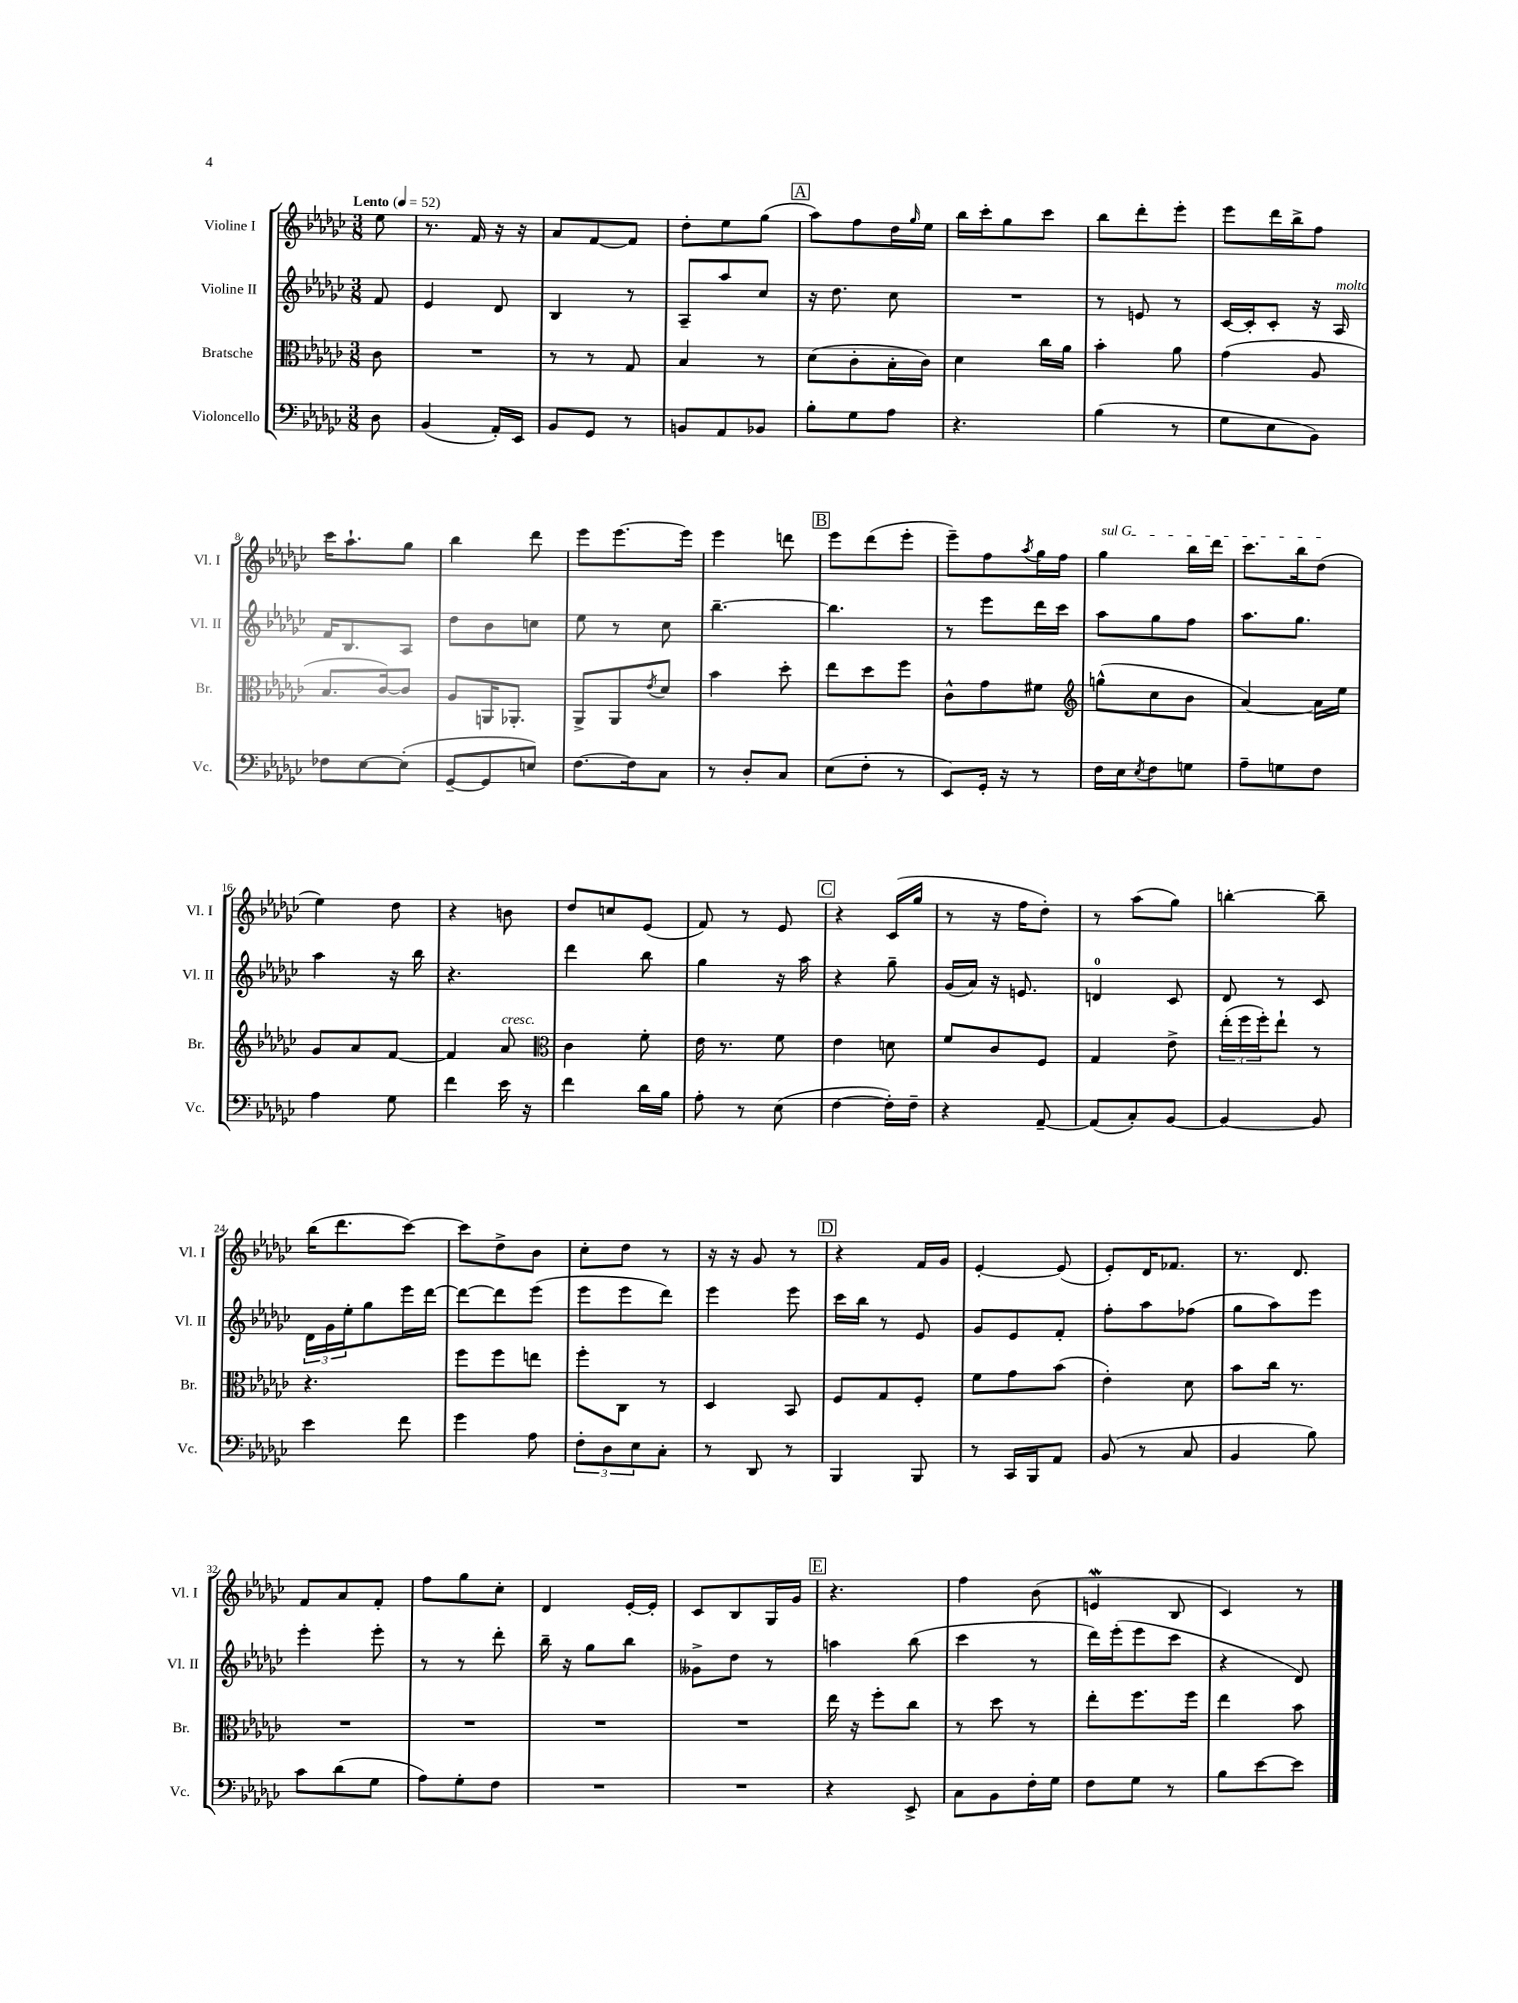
<<
\new StaffGroup <<
\new Staff = "s0" \with { instrumentName = "Violine I" shortInstrumentName = "Vl. I" } {
    \clef treble \key ges \major \numericTimeSignature \time 3/8 \partial 8 \tempo "Lento" 4 = 52
    ees''8 |
    r8. f'16 r16 r16 |
    aes'8 f'8~ f'8 |
    des''8-. ees''8 ges''8( |
    \mark \markup { \box "A" } aes''8) f''8 des''16 \grace { ges''16 } ees''16 |
    bes''16 ces'''16-. ges''8 ces'''8 |
    bes''8 des'''8-. ees'''8-. |
    ees'''8 des'''16 bes''16-> f''8 |
    ces'''16 aes''8.-! ges''8 |
    bes''4 des'''8 |
    ees'''8 ees'''8.~ ees'''16 |
    ees'''4 d'''8 |
    \mark \markup { \box "B" } ees'''8 des'''8( ees'''8-. |
    ees'''8--) f''8 \acciaccatura { aes''8 } ges''16 f''16 |
    \once \override TextSpanner.bound-details.left.text = \markup { \italic "sul G" } ges''4\startTextSpan bes''16 des'''16 |
    ces'''8. bes''16 des''8\stopTextSpan( |
    ees''4) des''8 |
    r4 b'8 |
    des''8 c''8 ees'8( |
    f'8) r8 ees'8 |
    \mark \markup { \box "C" } r4 ces'16( ges''16 |
    r8 r16 f''16 des''8-.) |
    r8 aes''8( ges''8) |
    b''4~-. b''8-- |
    bes''16( des'''8. ces'''8~) |
    ces'''8 des''8-> bes'8 |
    ces''8-. des''8 r8 |
    r16 r16 ges'8 r8 |
    \mark \markup { \box "D" } r4 f'16 ges'16 |
    ees'4~-. ees'8( |
    ees'8-.) des'16 fes'8. |
    r8. des'8. |
    f'8 aes'8 f'8-. |
    f''8 ges''8 ces''8-. |
    des'4 ees'16~-. ees'16-. |
    ces'8 bes8 ges16 ges'16 |
    \mark \markup { \box "E" } r4. |
    f''4 bes'8( |
    e'4\mordent bes8 |
    ces'4) r8 \bar "|." |
}
\new Staff = "s1" \with { instrumentName = "Violine II" shortInstrumentName = "Vl. II" } {
    \clef treble \key ges \major \numericTimeSignature \time 3/8 \partial 8
    f'8 |
    ees'4 des'8 |
    bes4 r8 |
    aes8-- aes''8 ces''8 |
    \mark \markup { \box "A" } r16 des''8. ces''8 |
    R4. |
    r8 e'8 r8 |
    ces'16~ ces'16-. ces'8-. r16 aes16^\markup { \italic "molto" } |
    f'16 bes8. aes8 |
    des''8 bes'8 c''8 |
    ees''8 r8 ces''8 |
    bes''4.~-- |
    \mark \markup { \box "B" } bes''4. |
    r8 ees'''8 des'''16 ces'''16 |
    aes''8 ges''8 f''8 |
    aes''8. ges''8. |
    aes''4 r16 bes''16 |
    r4. |
    des'''4 bes''8 |
    ges''4 r16 aes''16 |
    \mark \markup { \box "C" } r4 ges''8-- |
    ges'16( aes'16) r16 e'8. |
    d'4-0 ces'8 |
    des'8 r8 ces'8 |
    \tuplet 3/2 { des'16 ges'16 ees''16-. } ges''8 ees'''16 des'''16~ |
    des'''8~ des'''8 ees'''8( |
    ees'''8 ees'''8 des'''8) |
    ees'''4 ees'''8 |
    \mark \markup { \box "D" } ces'''16 bes''16 r8 ees'8 |
    ges'8 ees'8 f'8-. |
    f''8-. aes''8 fes''8( |
    ges''8 aes''8) ees'''8 |
    ees'''4-. ees'''8-. |
    r8 r8 des'''8-. |
    bes''16-- r16 ges''8 bes''8 |
    geses'8-> des''8 r8 |
    \mark \markup { \box "E" } a''4 bes''8( |
    ces'''4 r8 |
    des'''16) ees'''16-.( ees'''8 ces'''8 |
    r4 des'8) \bar "|." |
}
\new Staff = "s2" \with { instrumentName = "Bratsche" shortInstrumentName = "Br." } {
    \clef alto \key ges \major \numericTimeSignature \time 3/8 \partial 8
    ces'8 |
    R4. |
    r8 r8 ges8 |
    bes4 r8 |
    \mark \markup { \box "A" } des'8( ces'8-. bes16-. ces'16) |
    des'4 ces''16 aes'16 |
    bes'4-. aes'8 |
    ges'4( aes8 |
    bes8. ces'16~) ces'8 |
    aes8 a,16 aes,8.-. |
    aes,8-> aes,8 \acciaccatura { ees'8 } des'8 |
    bes'4 des''8-. |
    \mark \markup { \box "B" } ees''8 des''8 f''8 |
    ces'8-^ ges'8 fis'8 |
    \clef treble g''8-^( ces''8 bes'8 |
    aes'4~) aes'16 ees''16 |
    ges'8 aes'8 f'8~ |
    f'4 aes'8^\markup { \italic "cresc." } |
    \clef alto ces'4 f'8-. |
    ees'16 r8. f'8 |
    \mark \markup { \box "C" } ees'4 d'8 |
    f'8 ces'8 f8 |
    ges4 ees'8-> |
    \tuplet 3/2 { ees''16-.( f''16 f''16-.) } ees''8-! r8 |
    r4. |
    f''8 f''8 e''8 |
    f''8-. ces8 r8 |
    des4 bes,8 |
    \mark \markup { \box "D" } f8 ges8 f8-. |
    f'8 ges'8 bes'8( |
    ees'4-.) des'8 |
    bes'8 ces''16 r8. |
    R4. |
    R4. |
    R4. |
    R4. |
    \mark \markup { \box "E" } ees''16 r16 f''8-. ces''8 |
    r8 des''8 r8 |
    ees''8-. f''8. f''16 |
    ees''4 bes'8 \bar "|." |
}
\new Staff = "s3" \with { instrumentName = "Violoncello" shortInstrumentName = "Vc." } {
    \clef bass \key ges \major \numericTimeSignature \time 3/8 \partial 8
    des8 |
    bes,4( aes,16-.) ees,16 |
    bes,8 ges,8 r8 |
    b,8 aes,8 bes,8 |
    \mark \markup { \box "A" } bes8-. ges8 aes8 |
    r4. |
    bes4( r8 |
    ges8 ees8 bes,8) |
    fes8 ees8~ ees8-.( |
    ges,8~-- ges,8 e8) |
    f8.~ f16 ces8 |
    r8 des8-. ces8 |
    \mark \markup { \box "B" } ees8( f8-. r8 |
    ees,8) ges,16-. r16 r8 |
    f16 ees16 \acciaccatura { ees8 } f8 g8 |
    aes8-- g8 f8 |
    aes4 ges8 |
    f'4 ees'16 r16 |
    f'4 des'16 bes16 |
    aes8-. r8 ees8( |
    \mark \markup { \box "C" } f4~ f16-.) f16-- |
    r4 aes,8~-- |
    aes,8( ces8-.) bes,8~ |
    bes,4~ bes,8 |
    ees'4 f'8 |
    ges'4 aes8 |
    \tuplet 3/2 { f8-. des8 ees8 } ces8-. |
    r8 des,8 r8 |
    \mark \markup { \box "D" } bes,,4 bes,,8 |
    r8 ces,16 bes,,16 aes,8 |
    bes,8( r8 ces8 |
    bes,4 bes8) |
    ces'8 des'8( ges8 |
    aes8) ges8-. f8 |
    R4. |
    R4. |
    \mark \markup { \box "E" } r4 ees,8-> |
    ces8 bes,8 f16-. ges16 |
    f8 ges8 r8 |
    bes8 ees'8~ ees'8 \bar "|." |
}
>>
>>
